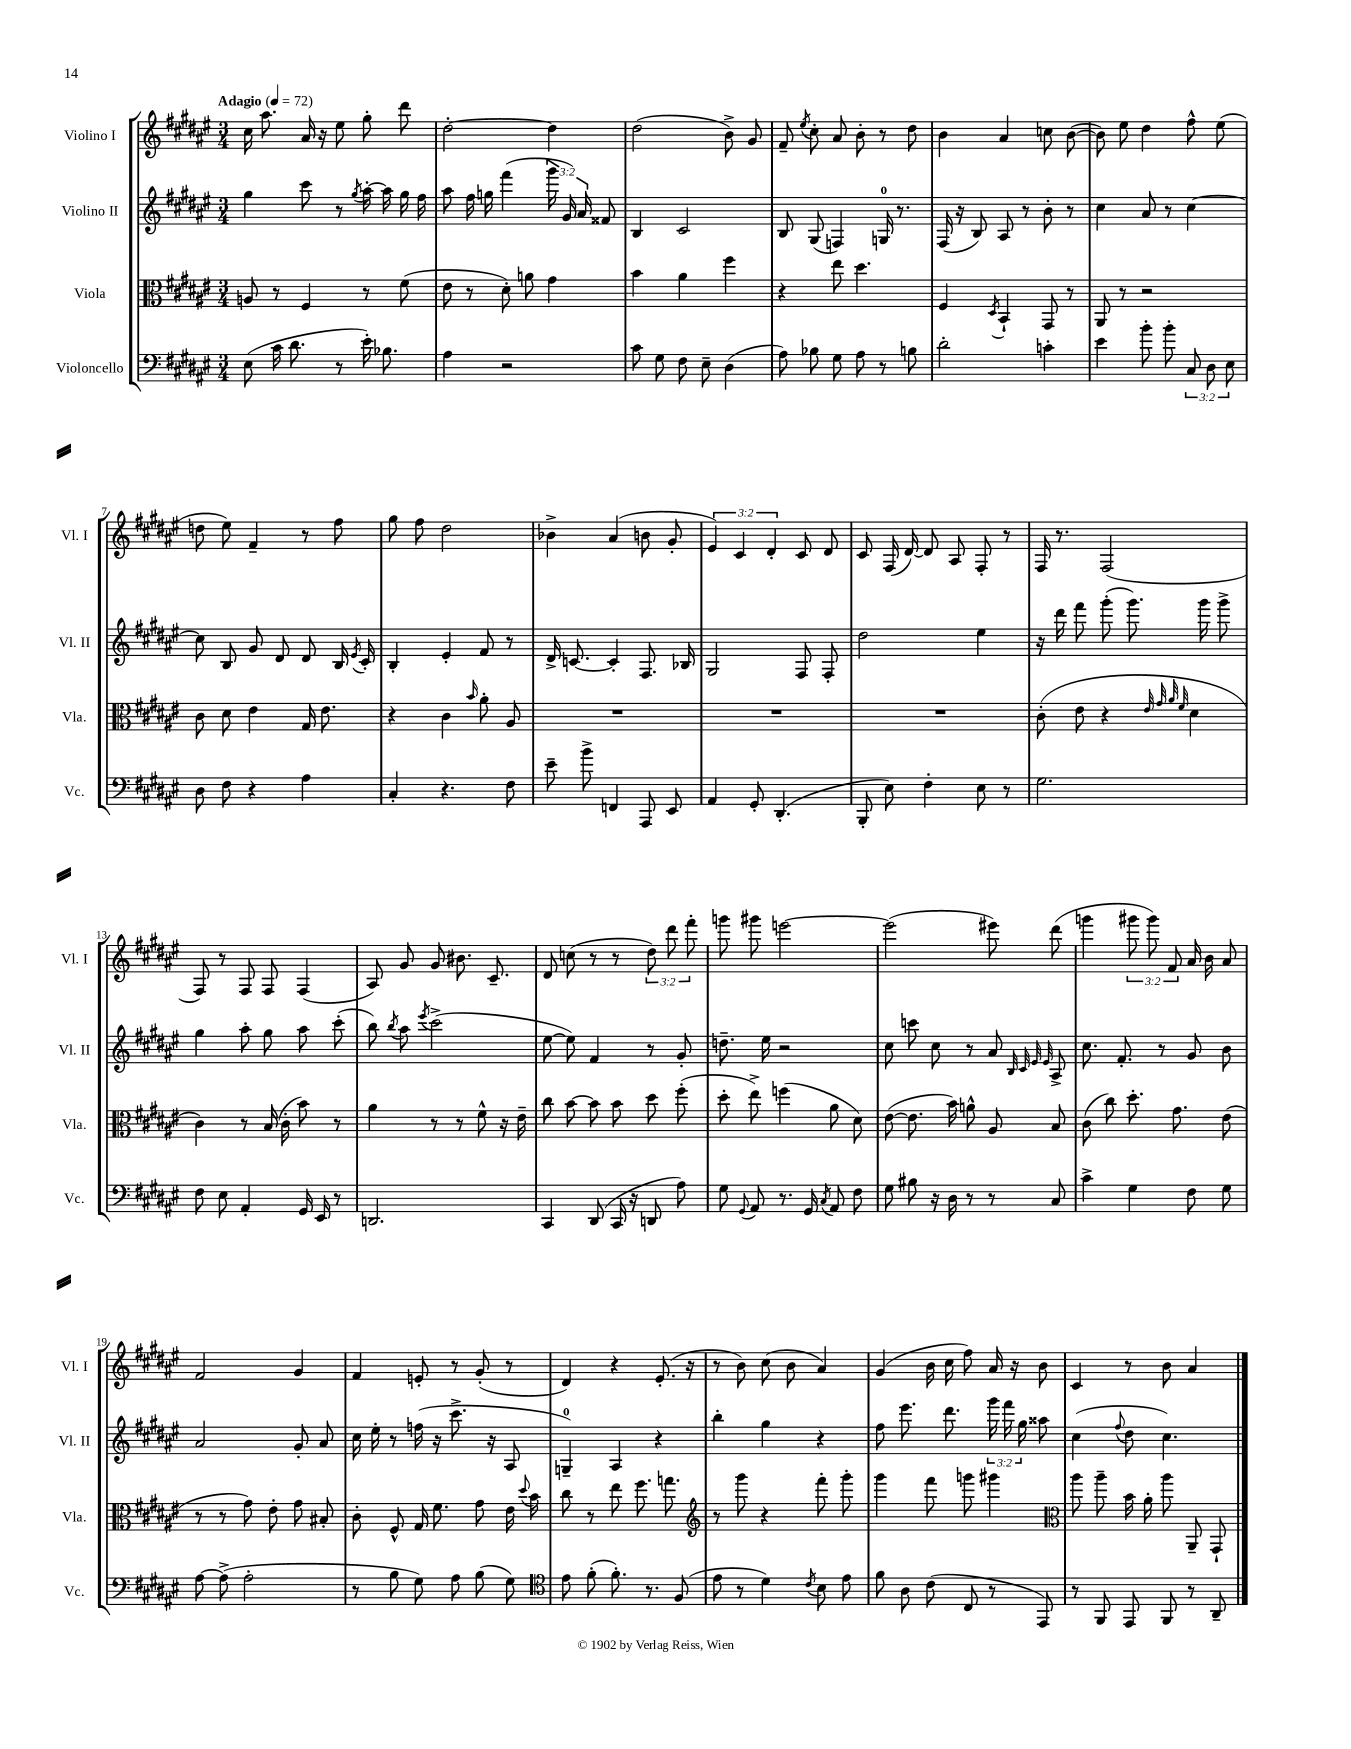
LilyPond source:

<<
\new StaffGroup <<
\new Staff = "s0" \with { instrumentName = "Violino I" shortInstrumentName = "Vl. I" } {
    \clef treble \key fis \major \numericTimeSignature \time 3/4 \override Staff.TupletNumber.text = #tuplet-number::calc-fraction-text \tempo "Adagio" 4 = 72
    \autoBeamOff cis''16 ais''8. ais'16 r16 eis''8 gis''8-. dis'''8 |
    dis''2~-. dis''4 |
    dis''2( b'8->) gis'8 |
    fis'8-- \acciaccatura { eis''8 } cis''8-. ais'8 b'8-. r8 dis''8 |
    b'4 ais'4 c''8 b'8~( |
    b'8) eis''8 dis''4 fis''8-^ eis''8( |
    d''8 eis''8) fis'4-- r8 fis''8 |
    gis''8 fis''8 dis''2 |
    bes'4-> ais'4( b'8 gis'8-. |
    \tuplet 3/2 { eis'4) cis'4 dis'4-. } cis'8 dis'8 |
    cis'8 fis16( dis'16~) dis'8 ais8 fis8-. r8 |
    fis16 r8. fis2( |
    fis8) r8 fis8 fis8 fis4( |
    ais8) gis'8 gis'8 bis'8. cis'8.-- |
    dis'8 c''8( r8 r8 \tuplet 3/2 { dis''8) dis'''8 fis'''8-. } |
    g'''8 gis'''8 e'''2~ |
    e'''2( eis'''8) dis'''8( |
    g'''4 \tuplet 3/2 { gis'''8 gis'''8) fis'8 } ais'16 b'16 ais'8 |
    fis'2 gis'4 |
    fis'4 e'8-. r8 gis'8-.( r8 |
    dis'4) r4 eis'8.-.( r16 |
    r8 b'8) cis''8( b'8 ais'4) |
    gis'4( b'16 cis''16 fis''8) ais'16 r16 b'8 |
    cis'4 r8 b'8 ais'4 \bar "|." |
}
\new Staff = "s1" \with { instrumentName = "Violino II" shortInstrumentName = "Vl. II" } {
    \clef treble \key fis \major \numericTimeSignature \time 3/4 \override Staff.TupletNumber.text = #tuplet-number::calc-fraction-text
    \autoBeamOff gis''4 cis'''8 r8 \acciaccatura { gis''8 } ais''16~-. ais''16 gis''16 fis''16 |
    ais''8 fis''16 g''16 fis'''4( \tuplet 3/2 { gis'''16 gis'16) ais'16 } fisis'8 |
    b4 cis'2 |
    b8 gis8( f4) g16-0 r8. |
    fis16( r16 b8) ais8 r8 b'8-. r8 |
    cis''4 ais'8 r8 cis''4~ |
    cis''8 b8 gis'8 dis'8 dis'8 b16 \acciaccatura { eis'8 } cis'16-. |
    b4-. eis'4-. fis'8 r8 |
    dis'16-> c'8.~ c'4-. fis8. bes16 |
    gis2 fis8 fis8-. |
    dis''2 eis''4 |
    r16 dis'''16 fis'''8 gis'''8-.( gis'''8.) gis'''16 gis'''8-> |
    gis''4 ais''8-. gis''8 ais''8 cis'''8-.( |
    b''8) \acciaccatura { b''8 } ais''8 \acciaccatura { eis'''8 } cis'''2->( |
    eis''8~ eis''8) fis'4 r8 gis'8-. |
    d''8.-- eis''16 r2 |
    cis''8 c'''8 cis''8 r8 ais'8 \grace { b32 cis'32 eis'32 eis'32 } ais8-> |
    cis''8. fis'8.-. r8 gis'8 b'8 |
    ais'2 gis'8-. ais'8 |
    cis''16 eis''16-. r8 f''16( r16 cis'''8.-> r16 ais8 |
    g4-0--) ais4 r4 |
    b''4-. gis''4 r4 |
    fis''8 eis'''8. dis'''8. \tuplet 3/2 { gis'''16 fis'''16 gis''16 } aisis''8 |
    cis''4( \appoggiatura { fis''8 } dis''8 cis''4.) \bar "|." |
}
\new Staff = "s2" \with { instrumentName = "Viola" shortInstrumentName = "Vla." } {
    \clef alto \key fis \major \numericTimeSignature \time 3/4
    \autoBeamOff a8 r8 fis4 r8 fis'8( |
    eis'8 r8 dis'8-.) a'8 gis'4 |
    b'4 ais'4 fis''4 |
    r4 eis''8 dis''4. |
    fis4 \acciaccatura { dis8 } b,4-! gis,8 r8 |
    ais,8 r8 r2 |
    cis'8 dis'8 eis'4 gis16 eis'8. |
    r4 cis'4 \grace { b'16 } ais'8-. ais8 |
    R2. |
    R2. |
    R2. |
    cis'8-.( eis'8 r4 \grace { eis'32 gis'32 ais'32 fis'32 } dis'4 |
    cis'4) r8 b16( cis'16-. b'8) r8 |
    ais'4 r8 r8 fis'8-^ r16 eis'16-- |
    cis''8 b'8~ b'8 b'8 dis''8 fis''8-.( |
    dis''8-. eis''8->) f''4( ais'8 dis'8) |
    eis'8~( eis'8. b'16) a'8-^ ais8 b8 |
    cis'8( cis''8) dis''8.-. gis'8. eis'8( |
    r8 r8 gis'8) eis'8-. gis'8 bis8-. |
    cis'8-. fis8-^ gis16 fis'8. gis'8 eis'16 \appoggiatura { dis''8 } b'16 |
    cis''8 r8 eis''8 fis''8. g''8. |
    \clef treble r8 gis'''8 r4 fis'''8-. gis'''8-. |
    gis'''4 fis'''8 g'''8 gis'''4 |
    \clef alto ais''8 ais''8-- b'16 ais'16-. ais''8 ais,8-- gis,8-! \bar "|." |
}
\new Staff = "s3" \with { instrumentName = "Violoncello" shortInstrumentName = "Vc." } {
    \clef bass \key fis \major \numericTimeSignature \time 3/4 \override Staff.TupletNumber.text = #tuplet-number::calc-fraction-text
    \autoBeamOff eis8( cis'16 dis'8. r8 eis'16-.) bes8. |
    ais4 r2 |
    cis'8 gis8 fis8 eis8-- dis4( |
    ais8) bes8 gis8 ais8 r8 b8 |
    dis'2-. c'4-. |
    eis'4 b'8-. b'8-. \tuplet 3/2 { cis8 dis8 eis8 } |
    dis8 fis8 r4 ais4 |
    cis4-. r4. fis8 |
    eis'8-- b'8-> f,4 ais,,8 eis,8 |
    ais,4 gis,8-. dis,4.-.( |
    b,,8-. eis8) fis4-. eis8 r8 |
    gis2. |
    fis8 eis8 ais,4-. gis,16 eis,16 r8 |
    d,2. |
    cis,4 dis,8( cis,16 r16 d,8 ais8) |
    gis8 \appoggiatura { gis,8 } ais,8 r8. gis,16 \acciaccatura { cis8 } ais,8 fis8 |
    gis8 bis8 r16 dis16 r8 r8 cis8 |
    cis'4-> gis4 fis8 gis8 |
    ais8~ ais8->( ais2-. |
    r8 b8 gis8) ais8 b8( gis8) |
    \clef tenor eis'8 fis'8-.( fis'8.-.) r8. fis8( |
    eis'8 r8 dis'4) \acciaccatura { cis'8 } b8 eis'8 |
    fis'8 ais8 cis'8( cis8 r8 eis,8) |
    r8 fis,8 eis,8 fis,8 r8 ais,8-- \bar "|." |
}
>>
>>
